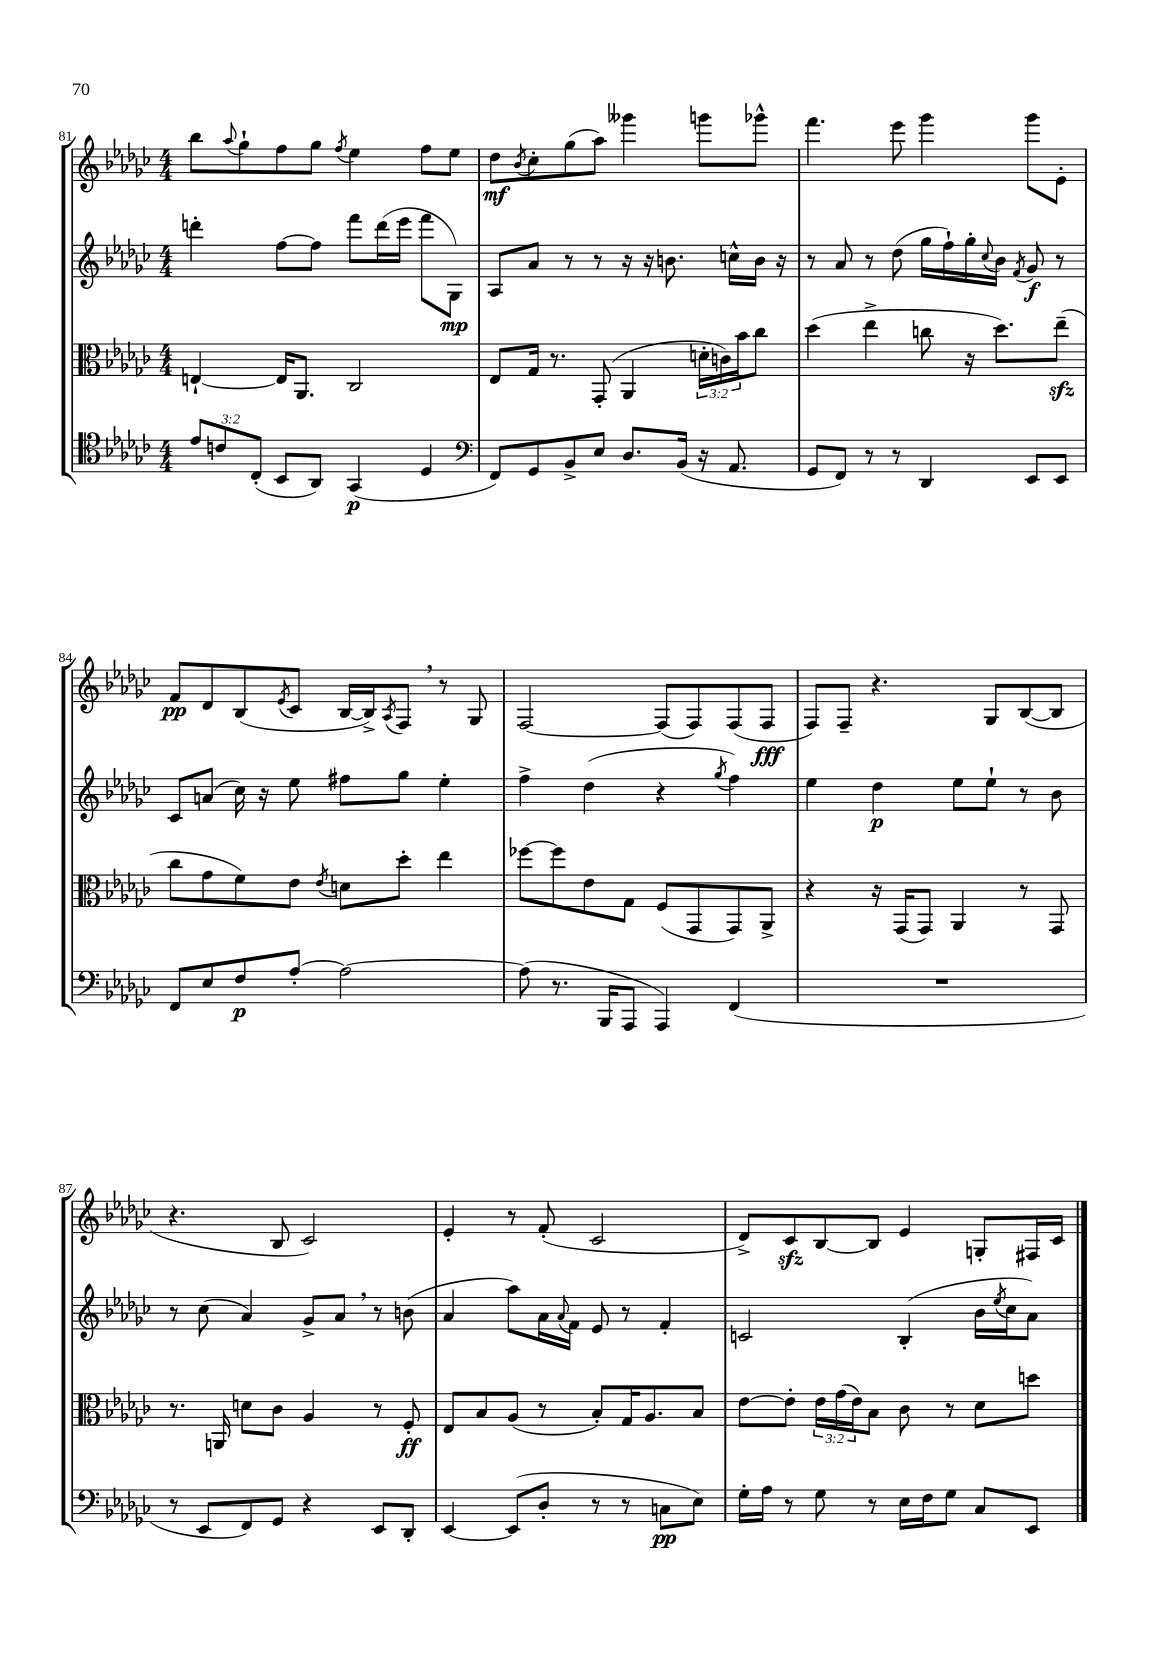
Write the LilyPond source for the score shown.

<<
\new StaffGroup <<
\new Staff = "s0" {
    \clef treble \key ges \major \numericTimeSignature \time 4/4
    bes''8 \appoggiatura { aes''8 } ges''8-! f''8 ges''8 \acciaccatura { f''8 } ees''4 f''8 ees''8 |
    des''8\mf \acciaccatura { bes'8 } ces''8-. ges''8( aes''8) geses'''4 g'''8 ges'''8-^ |
    f'''4. ees'''8 ges'''4 ges'''8 ees'8-. |
    f'8\pp des'8 bes8( \acciaccatura { ees'8 } ces'8 bes16~ bes16->) \acciaccatura { aes8 } f8 \breathe r8 ges8 |
    f2~ f8( f8) f8( f8\fff |
    f8) f8-- r4. ges8 bes8~( bes8 |
    r4. bes8 ces'2) |
    ees'4-. r8 f'8-.( ces'2 |
    des'8->) ces'8\sfz bes8~ bes8 ees'4 g8-. fis16 ces'16 \bar "|." |
}
\new Staff = "s1" {
    \clef treble \key ges \major \numericTimeSignature \time 4/4
    d'''4-. f''8~ f''8 f'''8 d'''16( ees'''16 f'''8 ges8\mp) |
    aes8 aes'8 r8 r8 r16 r16 b'8. c''16-^ b'16 r16 |
    r8 aes'8 r8 des''8( ges''16 f''16-!) ges''16-. \appoggiatura { ces''8 } bes'16 \acciaccatura { f'8 } ges'8\f r8 |
    ces'8 a'8( ces''16) r16 ees''8 fis''8 ges''8 ees''4-. |
    f''4-> des''4( r4 \acciaccatura { ges''8 } f''4) |
    ees''4 des''4\p ees''8 ees''8-! r8 bes'8 |
    r8 ces''8( aes'4) ges'8-> aes'8 \breathe r8 b'8( |
    aes'4 aes''8) aes'16 \appoggiatura { aes'8 } f'16 ees'8 r8 f'4-. |
    c'2 bes4-.( bes'16 \acciaccatura { ees''8 } ces''16 aes'8) \bar "|." |
}
\new Staff = "s2" {
    \clef alto \key ges \major \numericTimeSignature \time 4/4 \override Staff.TupletNumber.text = #tuplet-number::calc-fraction-text
    e4~-! e16 aes,8. ces2 |
    ees8 ges16 r8. ges,8-.( aes,4 \tuplet 3/2 { d'16-. c'16) bes'16 } ces''8 |
    des''4( ees''4-> c''8 r16 des''8.) ees''8--\sfz( |
    ces''8 ges'8 f'8) ees'8 \acciaccatura { ees'8 } d'8 des''8-. ees''4 |
    fes''8~ fes''8 ees'8 ges8 f8( ges,8 ges,8) aes,8-> |
    r4 r16 ges,16( ges,8) aes,4 r8 ges,8 |
    r8. a,16 d'8 ces'8 aes4 r8 f8-.\ff |
    ees8 bes8 aes8( r8 bes8-.) ges16 aes8. bes8 |
    ees'8~ ees'8-. \tuplet 3/2 { ees'16 ges'16( ees'16) } bes8 ces'8 r8 des'8 d''8 \bar "|." |
}
\new Staff = "s3" {
    \clef tenor \key ges \major \numericTimeSignature \time 4/4 \override Staff.TupletNumber.text = #tuplet-number::calc-fraction-text
    \tuplet 3/2 { ees'8 c'8 ces8-.( } bes,8 aes,8) ges,4\p( des4 |
    \clef bass f,8) ges,8 bes,8-> ees8 des8. bes,16( r16 aes,8. |
    ges,8 f,8) r8 r8 des,4 ees,8 ees,8 |
    f,8 ees8 f8\p aes8~-. aes2~ |
    aes8( r8. bes,,16 aes,,8 aes,,4) f,4( |
    R1 |
    r8 ees,8 f,8) ges,8 r4 ees,8 des,8-. |
    ees,4~ ees,8( des8-. r8 r8 c8\pp ees8) |
    ges16-. aes16 r8 ges8 r8 ees16 f16 ges8 ces8 ees,8 \bar "|." |
}
>>
>>
\layout { \context { \Score currentBarNumber = #81 } }
